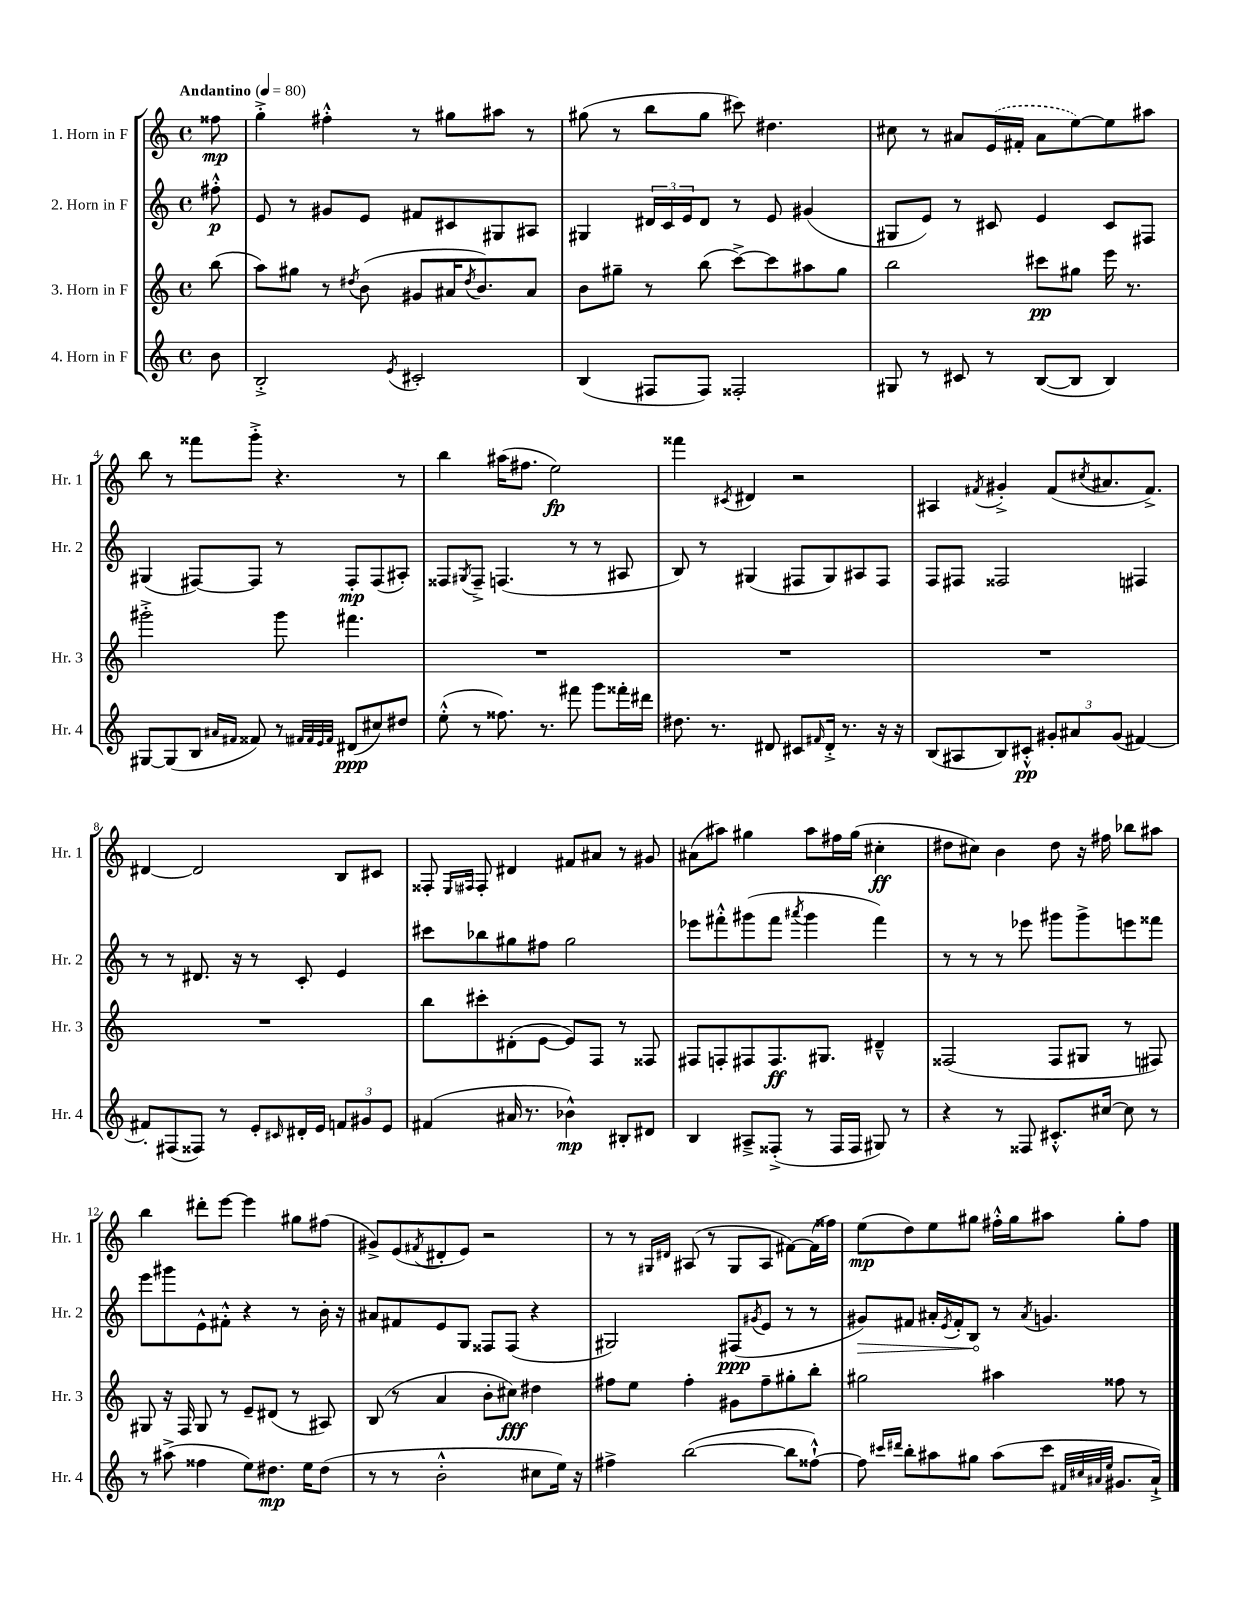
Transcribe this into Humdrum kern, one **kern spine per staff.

**kern	**kern	**kern	**kern
*staff4	*staff3	*staff2	*staff1
*clefG2	*clefG2	*clefG2	*clefG2
*k[]	*k[]	*k[]	*k[]
*M4/4	*M4/4	*M4/4	*M4/4
*met(c)	*met(c)	*met(c)	*met(c)
*MM80	*MM80	*MM80	*MM80
8b	(8bb	8ff#'^^	8ff##
=	=	=	=
2B'^	8aa)	8e	4gg'^
.	8gg#	8r	.
.	8r	8g#	4ff#'^^
.	8qdd#	.	.
.	(8b	8e	.
8qe	.	.	.
2c#'	8g#	8f#	8r
.	16a#	8c#	8gg#
.	8qdd#	.	.
.	8.b)	.	.
.	.	8G#	8aa#
.	8a#	8A#	8r
=	=	=	=
(4B	8b	4G#	(8gg#
.	8gg#~	.	8r
8F#	8r	24d#	8bb
.	.	24c	.
.	.	24e	.
8F#)	(8bb	8d#	8gg#
2F##'	[8ccc^)	8r	8ccc#)
.	8ccc]	8e	4.dd#
.	8aa#	(4g#	.
.	8gg#	.	.
=	=	=	=
8G#	2bb	8G#	8cc#
8r	.	8e)	8r
8c#	.	8r	8a#
8r	.	8c#	(16e
.	.	.	16f#'
([8B	8ccc#	4e	8a#
8B]	8gg#	.	[8ee)
4B)	16eee	8c#	8ee]
.	8.r	.	.
.	.	8F#	8aa#
=	=	=	=
[8G#	2ggg#'^	(4G#	8bb
(8G#]	.	.	8r
8B	.	[8F#)	8fff##
16qqa#	.	.	.
16qqf#	.	.	.
8f##)	.	8F#]	8ggg'^
8r	8ggg#	8r	4.r
32qqf#	.	.	.
32qqf#	.	.	.
32qqe	.	.	.
32qqf#	.	.	.
(8d#	4.fff#	8F#'	.
8cc#)	.	(8F#	.
8dd#	.	8A#')	8r
=	=	=	=
(8ee'^^	1r	8F##	4bb
.	.	8qG#	.
8r	.	8F##~^	.
8.ff##)	.	(4.F	(16aa#
.	.	.	8.ff#
8.r	.	.	.
.	.	.	2ee)
8fff#	.	8r	.
8ggg	.	8r	.
16fff##'	.	8A#	.
16ddd#	.	.	.
=	=	=	=
8.dd#	1r	8B)	4fff##
.	.	8r	.
8.r	.	.	.
.	.	.	8qc#
.	.	(4G#	4d#
8d#	.	.	.
8c#	.	8F#	2r
16qqf#	.	.	.
16d#'^	.	8G#)	.
8.r	.	.	.
.	.	8A#	.
16r	.	8F#	.
16r	.	.	.
=	=	=	=
(8B	1r	8F	4A#
8A#	.	8F#	.
.	.	.	8qf#
8B)	.	2F##	4g#'^
8c#'^^	.	.	.
12g#'	.	.	(8f#
12a#	.	.	.
.	.	.	8qcc#
.	.	.	8.a#
(12g#	.	.	.
[4f#)	.	4F#	.
.	.	.	8.f#^)
=	=	=	=
8f#']	1r	8r	[4d#
(8F#	.	8r	.
8F##)	.	8.d#	2d#]
8r	.	.	.
.	.	16r	.
8e'	.	8r	.
16qqc#	.	.	.
16d#'	.	8c'	.
16e	.	.	.
12f	.	4e	8B
12g#	.	.	.
.	.	.	8c#
12e	.	.	.
=	=	=	=
(4f#	8bb	8ccc#	8F##'
.	.	.	16qqE
.	.	.	16qqF#
.	8ccc#'	8bb-	8F#'
16a#	(8d#'	8gg#	4d#
8.r	.	.	.
.	[8e	8ff#	.
4b-^^)	8e])	2gg#	8f#
.	8F	.	8a#
8B#'	8r	.	8r
8d#	8F##	.	8g#
=	=	=	=
4B	8F#	8eee-	(8a#
.	8F'	8fff#'^^	8aa#)
8A#~^	8F#	(8ggg#	4gg#
(8F##'^	8.F#	8fff#	.
.	.	8qaaa#	.
8r	.	4ggg#	8aa#
.	8.G#	.	.
16F##	.	.	16ff#
16F##	.	.	(16gg#
8G#)	4d#~^^	4fff#)	4cc#'
8r	.	.	.
=	=	=	=
4r	(2F##	8r	8dd#
.	.	8r	8cc#)
8r	.	8r	4b
8F##	.	8eee-	.
8.c#'^^	8F##	8ggg#	8dd#
.	8G#	8ggg#^	16r
[16cc#	.	.	16ff#
8cc#]	8r	8eee	8bb-
8r	8F#)	8fff##	8aa#
=	=	=	=
8r	8G#	8eee	4bb
(8aa#^	16r	8ggg#	.
.	16F	.	.
4ff##	8G#	8e^^	8ddd#'
.	8r	8f#'^^	[8eee
8ee)	8e~	4r	4eee]
8.dd#	(8d#	.	.
.	8r	8r	8gg#
16ee	.	.	.
(8dd#	8A#)	16b'	(8ff#
.	.	16r	.
=	=	=	=
8r	(8B	8a#	8g#^)
8r	8r	8f#	(8e
.	.	.	8qf#
2b'^^	4a	8e	8d#'
.	.	8G	8e)
.	8b'	8F##	2r
.	8cc#)	(8F##	.
8cc#	4dd#	4r	.
16ee)	.	.	.
16r	.	.	.
=	=	=	=
4ff#^	8ff#	2G#)	8r
.	8ee	.	8r
.	.	.	16qqG#
.	.	.	16qqd#
([2bb	4ff#'	.	(8A#
.	.	.	8r
.	8g#	(8F#	8G#
.	.	8qg#	.
.	8ff#~	8e	8A#
8bb]	8gg#'	8r	[8f#)
[8ff##`^^)	8bb'	8r	(16f#]
.	.	.	16ff##)
=	=	=	=
8ff##]	2gg#	8g#)	(8ee
16qqccc#	.	.	.
16qqddd#	.	.	.
8bb'	.	8f#	8dd)
8aa#	.	16a#'	8ee
.	.	8qe	.
.	.	16f#'	.
8gg#	.	8B	8gg#
(8aa#	4aa#	8r	16ff#'^^
.	.	.	16gg#
.	.	8qa#	.
8ccc#	.	4.g	8aa#
32qqf#	.	.	.
32qqcc#	.	.	.
32qqa#	.	.	.
32qqee	.	.	.
8.g#	8ff##	.	8gg#'
.	8r	.	8ff#
16a#`^)	.	.	.
==	==	==	==
*-	*-	*-	*-
